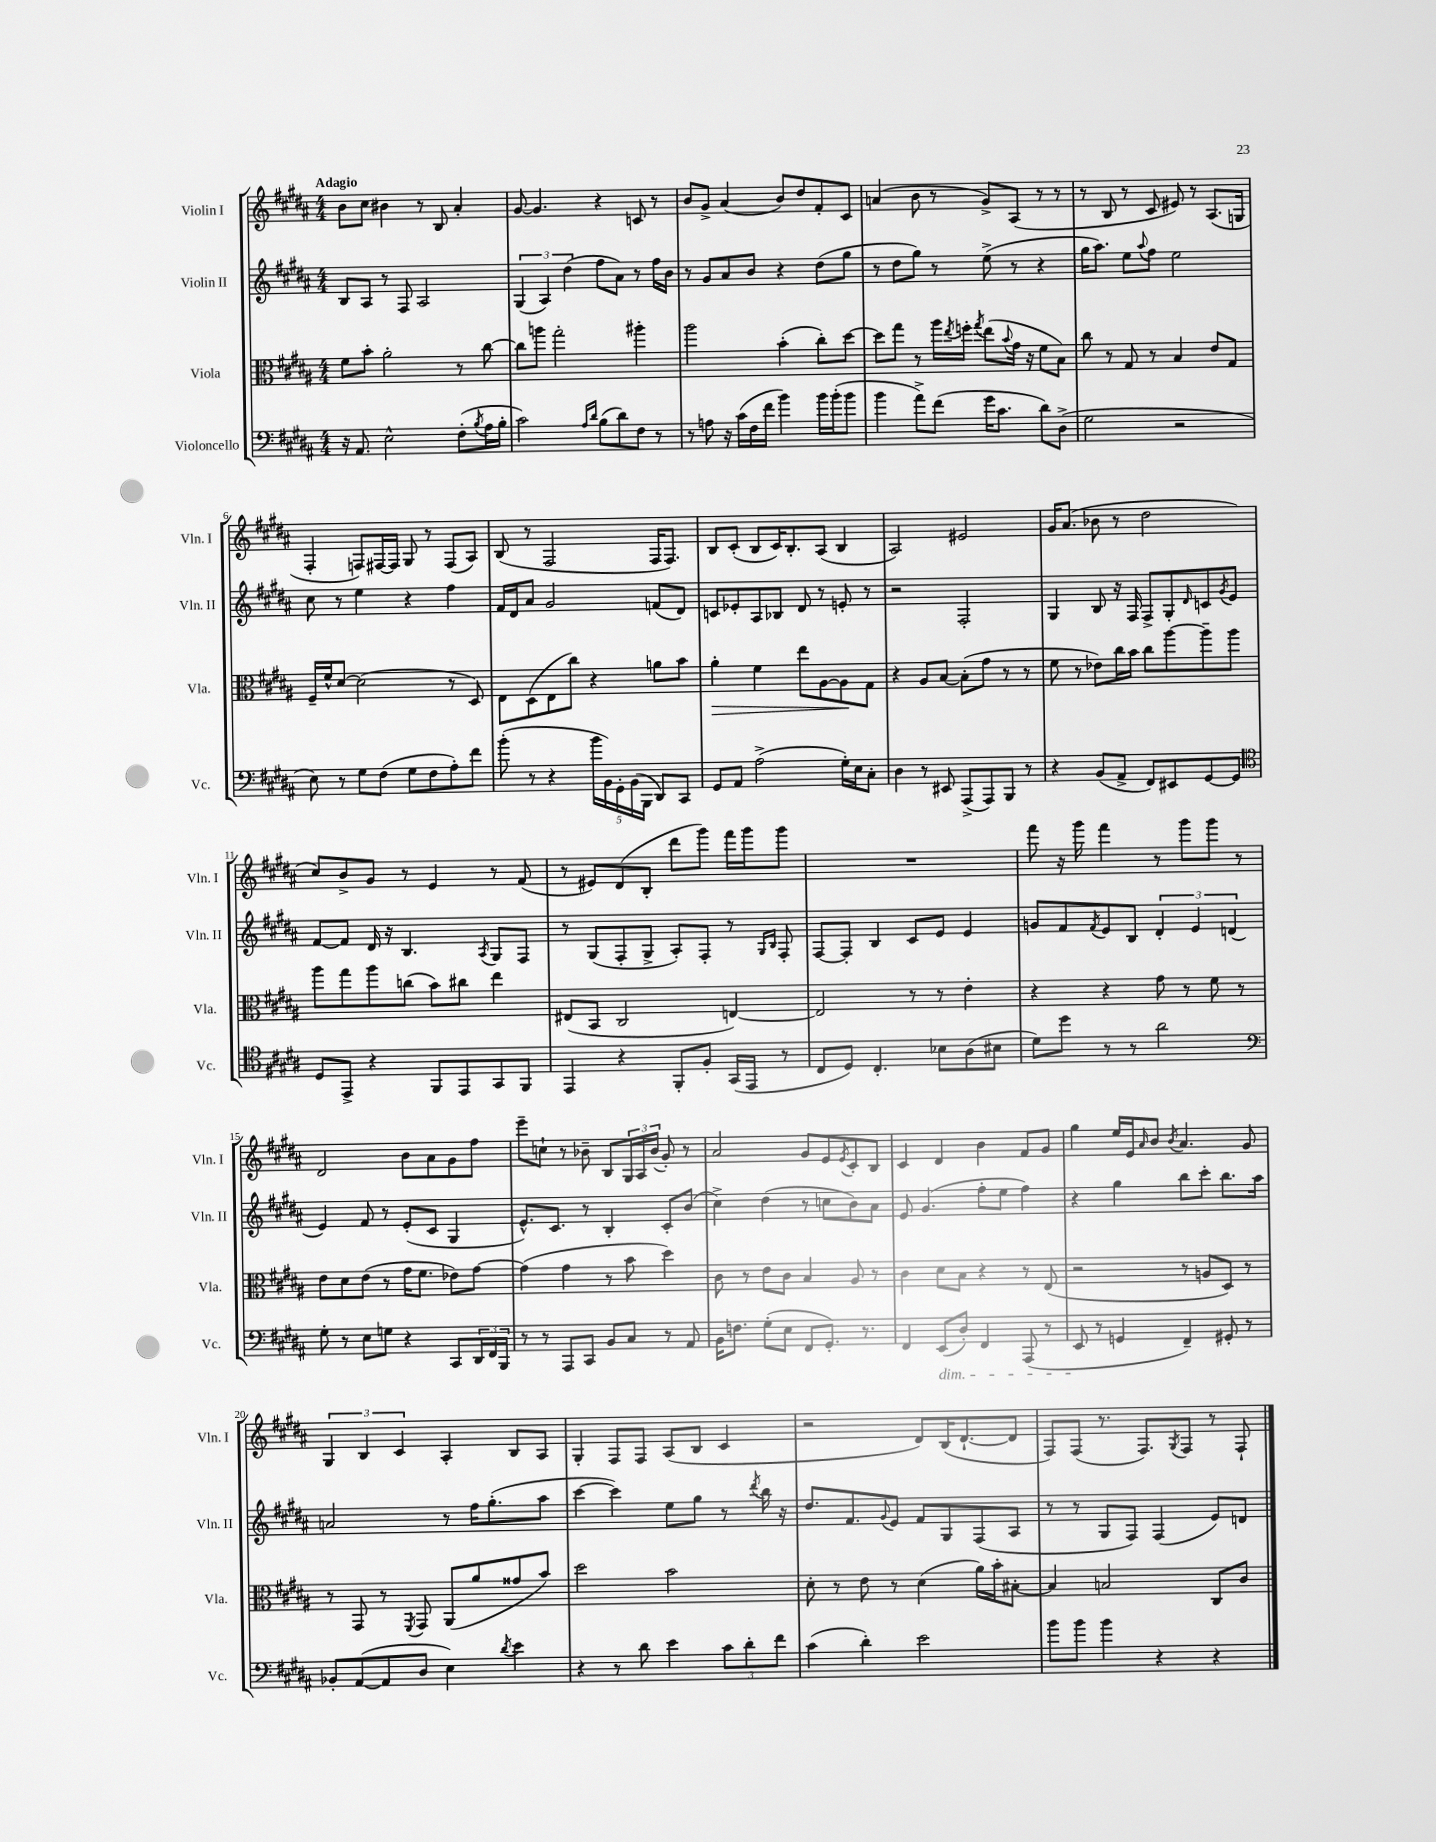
<<
\new StaffGroup <<
\new Staff = "s0" \with { instrumentName = "Violin I" shortInstrumentName = "Vln. I" } {
    \clef treble \key b \major \numericTimeSignature \time 4/4 \tempo "Adagio"
    b'8 cis''8 bis'4 r8 b8 ais'4-. |
    gis'8~ gis'4. r4 c'8 r8 |
    b'8 gis'8-> ais'4( b'8) dis''8 fis'8-. cis'8 |
    a'4( b'8 r8 gis'8->) ais8( r8 r8 |
    r8 b8 r8 cis'8 eis'8) r8 ais8.( g16 |
    fis4-. f8) fis16~ fis16 gis8 r8 fis8( ais8) |
    b8( r8 fis2 fis16 fis8.) |
    b8 cis'8-.( b8 cis'16) b8.-. ais8( b4 |
    ais2) eis'2 |
    gis'16 ais'8.( bes'8 r8 dis''2 |
    cis''8) b'8-> gis'8 r8 e'4 r8 fis'8( |
    r8 eis'8) dis'8( b8-. dis'''8 gis'''8) fis'''16 gis'''16 gis'''8 |
    R1 |
    fis'''8 r16 gis'''16 fis'''4 r8 gis'''8 gis'''8 r8 |
    dis'2 b'8 ais'8 gis'8 fis''8 |
    e'''8-- c''8-! r8 bes'8-- b8 \tuplet 3/2 { gis16 ais16 bes'16( } gis'8-.) r8 |
    ais'2 gis'8 e'8 \acciaccatura { e'8 } cis'8-. b8 |
    cis'4 dis'4 b'4 fis'8 gis'8 |
    gis''4 e''16 e'16 \grace { ais'16 } b'8 \acciaccatura { b'8 } ais'4. gis'8 |
    \tuplet 3/2 { gis4 b4 cis'4 } ais4-. b8 ais8 |
    gis4-. fis8 fis8 ais8( b8 cis'4 |
    r2 dis'8) b16( dis'8.~-! dis'8 |
    fis8) fis8( r8. fis8.) \acciaccatura { gis8 } fis8 r8 fis8-! \bar "|." |
}
\new Staff = "s1" \with { instrumentName = "Violin II" shortInstrumentName = "Vln. II" } {
    \clef treble \key b \major \numericTimeSignature \time 4/4
    b8 ais8 r8 fis8 ais2 |
    \tuplet 3/2 { gis4( ais4) dis''4( } fis''8 ais'8) r8 fis''16 b'16 |
    r8 gis'8 ais'8 b'8 r4 dis''8( gis''8 |
    r8 dis''8 gis''8) r8 e''8->( r8 r4 |
    gis''16 ais''8.) e''8 \appoggiatura { ais''8 } fis''8 e''2 |
    cis''8 r8 e''4 r4 fis''4 |
    fis'16 dis'16 ais'8 gis'2 f'8( dis'8) |
    c'8 ees'8-. ais8 bes8 dis'8 r8 e'8-. r8 |
    r2 fis2-. |
    gis4 b8 r16 fis16 fis8-> gis8-. \grace { dis'16 } c'8 \acciaccatura { gis'8 } e'8 |
    fis'8~ fis'8 dis'16 r16 b4. \acciaccatura { ais8 } gis8 fis8 |
    r8 gis8( fis8-. gis8-> ais8-.) fis8-. r8 \grace { gis16 b16 } fis8-. |
    fis8~ fis8-. b4 cis'8 e'8 e'4 |
    g'8 fis'8 \acciaccatura { fis'8 } e'8 b8 \tuplet 3/2 { dis'4-. e'4 d'4( } |
    e'4) fis'8 r8 e'8-.( cis'8 gis4 |
    e'8.-^) cis'8. r8 b4-. cis'8-. b'8( |
    cis''4->) dis''4( r8 c''8 b'8) ais'8 |
    e'8 gis'4.( fis''8-. e''8 fis''4) |
    r4 gis''4 b''8 cis'''8-. b''8. ais''16 |
    a'2 r8 fis''16 gis''8.-.( ais''8 |
    cis'''4~ cis'''4) e''8 gis''8 r8 \acciaccatura { dis'''8 } b''16 r16 |
    dis''8. fis'8. \appoggiatura { gis'8 } e'8 fis'8 gis8 fis8( ais8 |
    r8 r8 gis8 fis8) fis4( e'8) d'8 \bar "|." |
}
\new Staff = "s2" \with { instrumentName = "Viola" shortInstrumentName = "Vla." } {
    \clef alto \key b \major \numericTimeSignature \time 4/4
    fis'8 b'8-. ais'2-. r8 cis''8~ |
    cis''8 a''8 gis''2-. ais''4-. |
    ais''2 b'4-.( cis''8-.) dis''8~ |
    dis''8 gis''8 r8 ais''16 \acciaccatura { e''8 } f''16-. \acciaccatura { gis''8 } e''8( \appoggiatura { b'8 } gis'16 r16 fis'8 b8) |
    cis''8 r8 gis8 r8 b4 e'8 gis8 |
    fis16-- fis'16-^ dis'8~ dis'2( r8 dis8) |
    e8 dis8( e8 cis''8) r4 a'8 b'8 |
    ais'4-.\> fis'4 e''8 ais8~ ais8\! gis8 |
    r4 ais8 b8~ b8-.( gis'8 r8 r8 |
    fis'8 r8 ees'8) cis''16 b'16 cis''8 ais''8~ ais''8-- ais''8 |
    ais''8 gis''8 ais''8 c''8( b'8) cis''8 e''4 |
    eis8( b,8 cis2 e4~) |
    e2 r8 r8 e'4-. |
    r4 r4 gis'8 r8 fis'8 r8 |
    e'8 dis'8 e'8( r8 gis'16 fis'8. ees'8) gis'8~ |
    gis'4( gis'4 r8 b'8 dis''4) |
    cis'8 r8 e'8 cis'8 b4 ais8 r8 |
    cis'4 dis'8 b8 r4 r8 e8( |
    r2 r8 a8 dis8) r8 |
    r8 gis,8 r8 \acciaccatura { fis,8 } gis,8 ais,8( ais'8 gisis'8 b'8) |
    dis''2 b'2 |
    dis'8-. r8 e'8 r8 dis'4( ais'16) b'16-. bis8~-. |
    bis4 b2 cis8 cis'8 \bar "|." |
}
\new Staff = "s3" \with { instrumentName = "Violoncello" shortInstrumentName = "Vc." } {
    \clef bass \key b \major \numericTimeSignature \time 4/4
    r16 ais,8. e2-^ fis8-.( \acciaccatura { b8 } ais16 b16-. |
    cis'2) \grace { ais16 dis'16 } b8( dis'8) fis8 r8 |
    r8 a8 r16 cis'16( fis16 fis'16 b'4) b'16 b'16-.( b'8 |
    b'4 ais'8->) fis'8( gis'16 cis'8. dis'8) dis8->( |
    gis2 r2 |
    e8) r8 gis8 fis8( gis8 fis8 ais8-.) fis'8 |
    b'8-.( r8 r4 \tuplet 5/4 { b'16 b,16) gis,16-. b,16( b,,16 } dis,8) cis,8 |
    gis,8 ais,8 ais2->( gis16-.) e16 cis8-. |
    dis4 r8 eis,8 ais,,8->( ais,,8) b,,8 r8 |
    r4 b,8( ais,8-> fis,8) eis,8 gis,8~ gis,8 |
    \clef tenor dis8 e,8-> r4 fis,8 e,8 gis,8 fis,8 |
    e,4 r4 fis,8-. fis8-. gis,16( e,16 r8 |
    cis8 dis8) cis4.-. bes8 ais8( bis8 |
    dis'8) dis''8 r8 r8 ais'2 |
    \clef bass gis8-. r8 e8 g8 r4 cis,8 \tuplet 3/2 { dis,16 fis,16 b,,16 } |
    r8 r8 ais,,8 cis,8 b,8 cis8 r8 ais,8 |
    b,16 f8. gis8-.( e8 fis,8 gis,8.-.) r8. |
    fis,4 e,8\dim( dis8-.) fis,4 ais,,8( r8 |
    e,8\! r8 g,4 fis,4--) gis,8-. r8 |
    bes,8-. ais,8~( ais,8 dis8 e4) \acciaccatura { dis'8 } e'4 |
    r4 r8 dis'8 e'4 \tuplet 3/2 { cis'8 dis'8-. fis'8 } |
    cis'4( dis'4-.) e'2 |
    b'8 b'8 b'4 r4 r4 \bar "|." |
}
>>
>>
